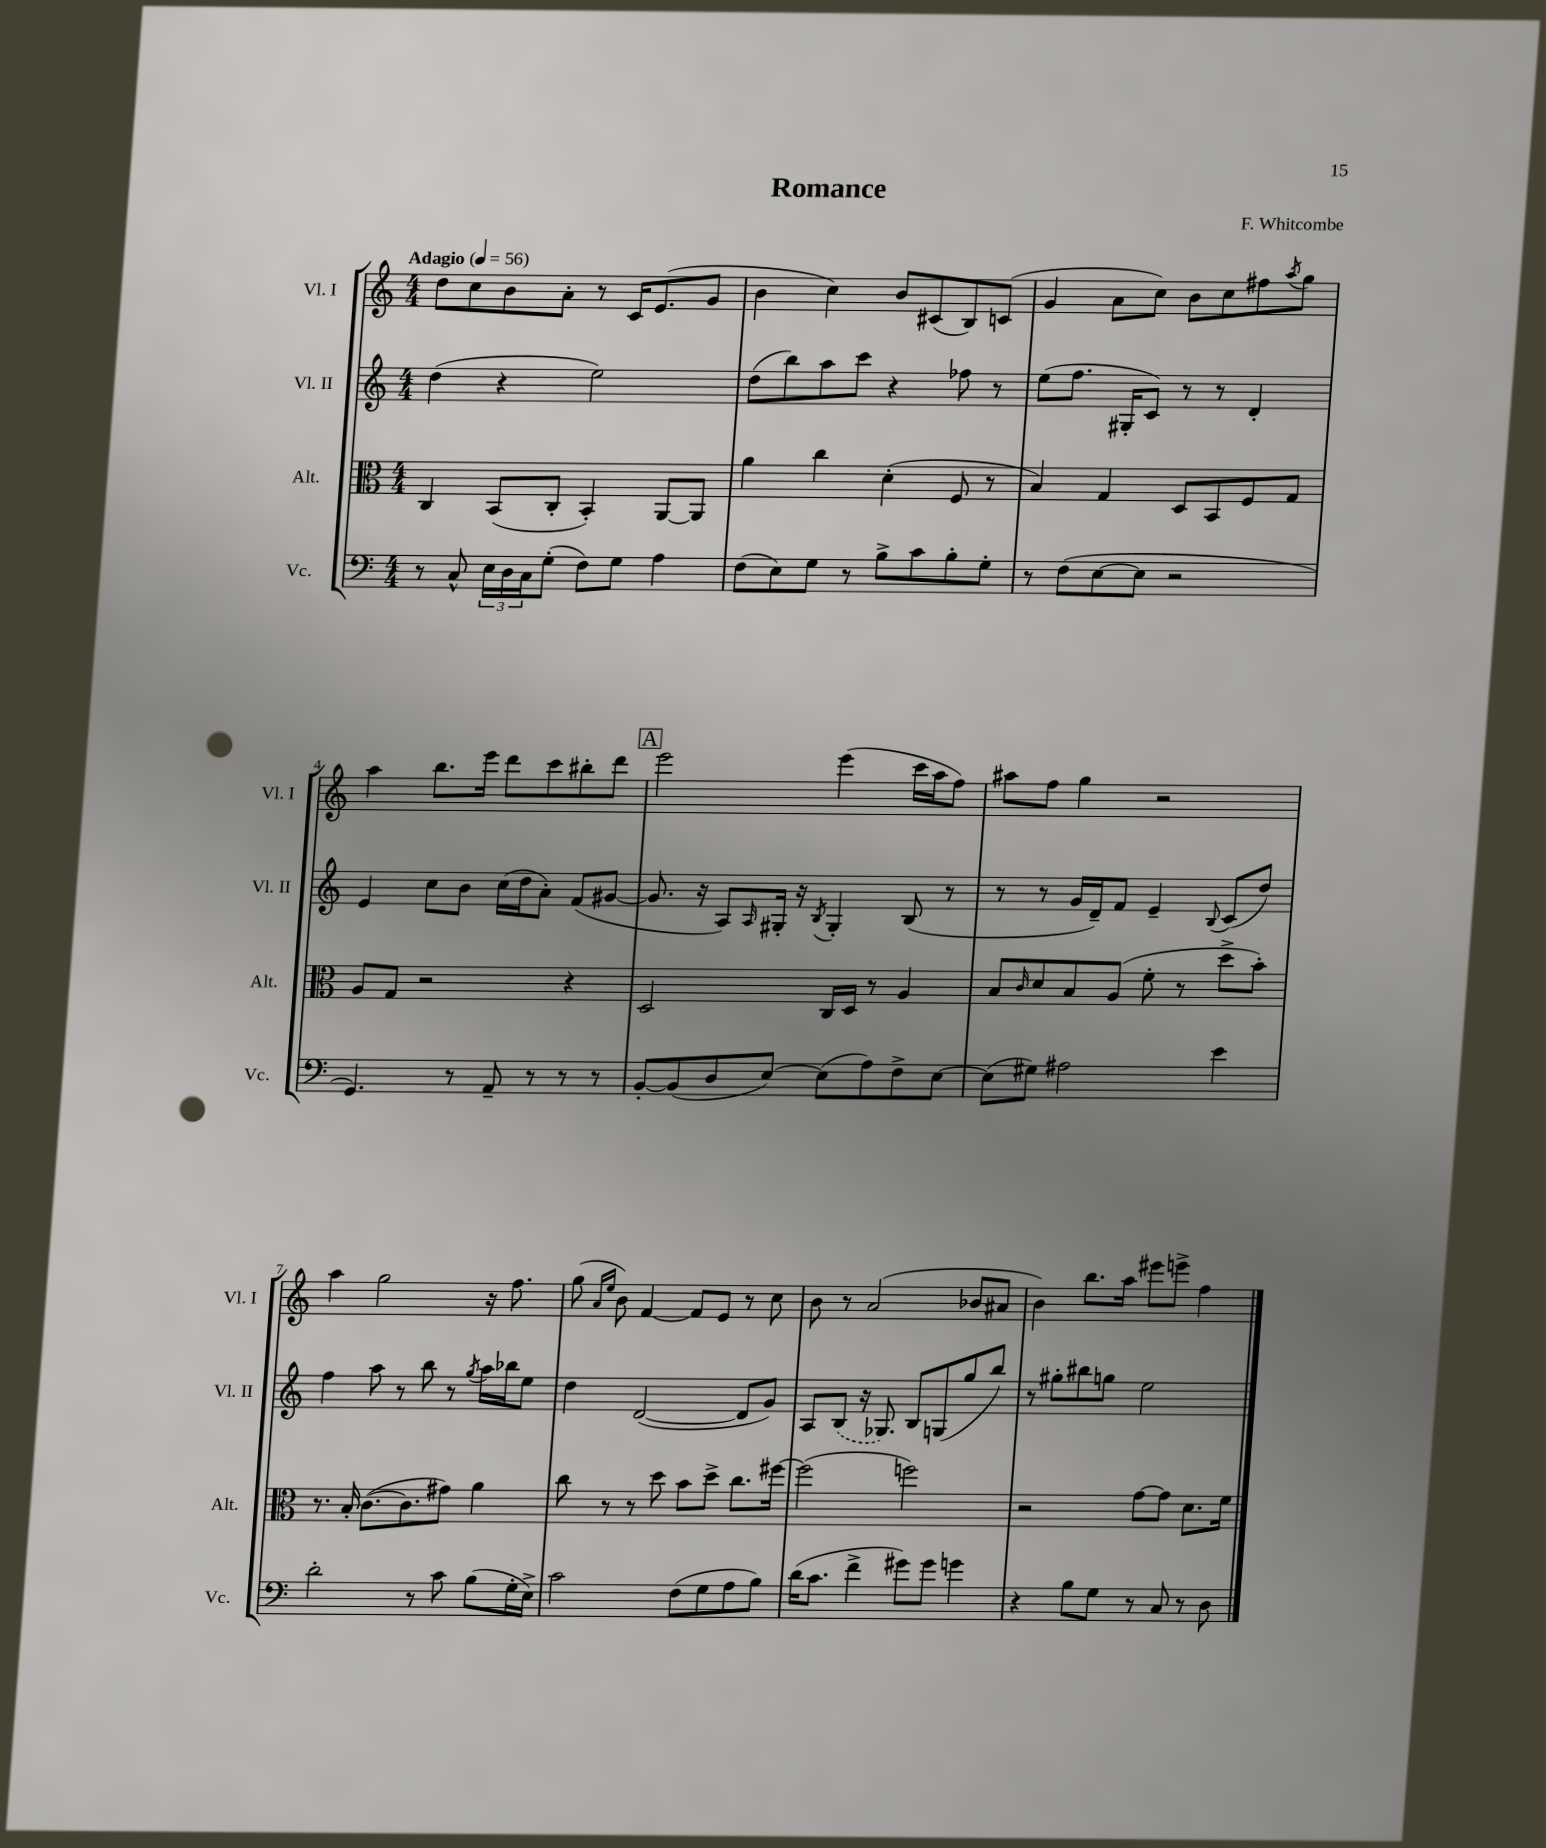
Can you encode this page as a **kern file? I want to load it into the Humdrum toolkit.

**kern	**kern	**kern	**kern
*staff4	*staff3	*staff2	*staff1
*clefF4	*clefC3	*clefG2	*clefG2
*k[]	*k[]	*k[]	*k[]
*M4/4	*M4/4	*M4/4	*M4/4
*MM56	*MM56	*MM56	*MM56
8r	4C	(4dd	8dd
8C^^	.	.	8cc
24E	(8BB	4r	8b
24D	.	.	.
24C	.	.	.
(8G'	8C'	.	8a'
8F)	4BB')	2ee)	8r
8G	.	.	16c
.	.	.	(8.e
4A	[8AA	.	.
.	8AA]	.	8g
=	=	=	=
(8F	4a	(8dd	4b
8E)	.	8bb)	.
8G	4cc	8aa	4cc)
8r	.	8ccc	.
8B^	(4d'	4r	8b
8c	.	.	(8c#
8B'	8F	8ff-	8B)
8G'	8r	8r	(8c
=	=	=	=
8r	4B)	(8ee	4g
(8F	.	8.ff	.
[8E	4G	.	8a
.	.	16G#'	.
8E]	.	8c)	8cc)
2r	8D	8r	8b
.	8BB	8r	8cc
.	8F	4d'	8ff#
.	.	.	8qaa
.	8G	.	8gg
=	=	=	=
4.GG)	8A	4e	4aa
.	8G	.	.
.	2r	8cc	8.bb
8r	.	8b	.
.	.	.	16eee
8AA~	.	(16cc	8ddd
.	.	16dd	.
8r	.	8a')	8ccc
8r	4r	(8f	8bb#'
8r	.	[8g#	8ddd
=	=	=	=
[8BB'	2D	8.g#]	2eee
(8BB]	.	.	.
.	.	16r	.
8D	.	8A)	.
.	.	16qqA	.
[8E)	.	16G#'	.
.	.	16r	.
.	.	8qB	.
(8E]	16C	4G#'	(4eee
.	16D	.	.
8A)	8r	.	.
8F^	4A	(8B	16ccc
.	.	.	16aa
[8E	.	8r	8ff)
=	=	=	=
(8E]	8B	8r	8aa#
.	16qqc	.	.
8G#)	8d	8r	8ff
2A#	8B	16g	4gg
.	.	16d~)	.
.	(8A	8f	.
.	8f'	4e~	2r
.	8r	.	.
.	.	8qqB	.
4e	8dd^	(8c	.
.	8b')	8dd)	.
=	=	=	=
2d'	8.r	4ff	4aa
.	16B'	.	.
.	([8.c	8aa	2gg
.	.	8r	.
.	8.c]	.	.
8r	.	8bb	.
8c	8g#)	8r	.
.	.	8qgg	.
(8B	4a	16aa	16r
.	.	16bb-	8.ff
16G'	.	8ee	.
16E^)	.	.	.
=	=	=	=
2c	8cc	4dd	(8gg
.	.	.	16qqa
.	.	.	16qqee
.	8r	.	8b)
.	8r	([2d	[4f
.	8dd	.	.
(8F	8b	.	8f]
8G	8dd^	.	8e
8A	8.cc	8d]	8r
8B)	.	8g)	8cc
.	[16ff#	.	.
=	=	=	=
(16d	(2ff#]	8A	8b
8.c	.	.	.
.	.	(8B	8r
4f^	.	16r	(2a
.	.	8.G-)	.
8g#)	2ff)	8B	.
8g#	.	(8G	.
4g	.	8gg	8b-
.	.	8bb)	8a#
=	=	=	=
4r	2r	8r	4b)
.	.	8gg#'	.
8B	.	8bb#	8.bb
8G	.	8gg	.
.	.	.	16aa
8r	[8g	2ee	8eee#
8C	8g]	.	8eee^
8r	8.d	.	4ff
8D	.	.	.
.	16f	.	.
==	==	==	==
*-	*-	*-	*-
